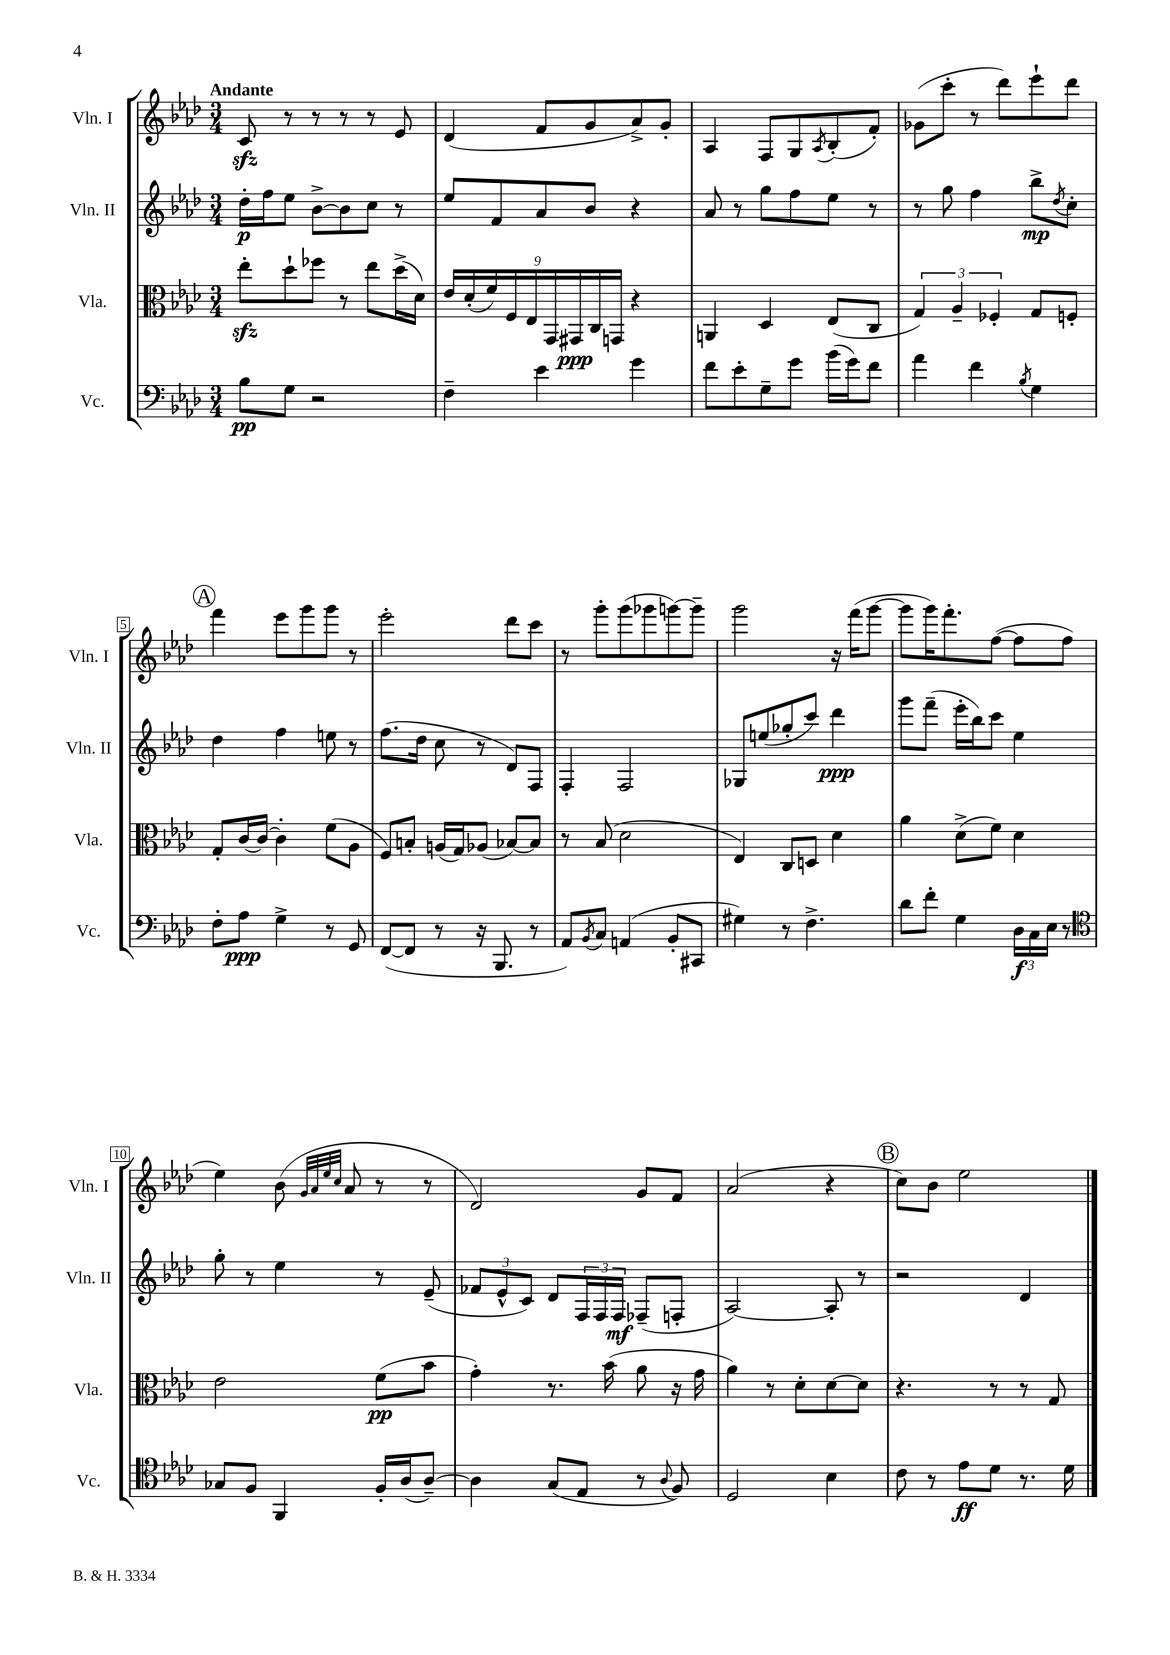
<<
\new StaffGroup <<
\new Staff = "s0" \with { instrumentName = "Vln. I" shortInstrumentName = "Vln. I" } {
    \clef treble \key aes \major \numericTimeSignature \time 3/4 \tempo "Andante"
    c'8\sfz r8 r8 r8 r8 ees'8 |
    des'4( f'8 g'8 aes'8->) g'8-. |
    aes4 f8 g8 \acciaccatura { aes8 } bes8-.( f'8-.) |
    ges'8( c'''8-. r8 des'''8) ees'''8-! des'''8 |
    \mark \markup { \circle "A" } f'''4 ees'''8 g'''8 g'''8 r8 |
    ees'''2-. des'''8 c'''8 |
    r8 g'''8-. g'''8( ges'''8 g'''8~) g'''8-- |
    g'''2 r16 f'''16( g'''8~ |
    g'''8 g'''16) f'''8.-. f''8~( f''8 f''8 |
    ees''4) bes'8( \grace { g'32 aes'32 ees''32 c''32 } aes'8 r8 r8 |
    des'2) g'8 f'8 |
    aes'2( r4 |
    \mark \markup { \circle "B" } c''8) bes'8 ees''2 \bar "|." |
}
\new Staff = "s1" \with { instrumentName = "Vln. II" shortInstrumentName = "Vln. II" } {
    \clef treble \key aes \major \numericTimeSignature \time 3/4
    des''16-.\p f''16 ees''8 bes'8~-> bes'8 c''8 r8 |
    ees''8 f'8 aes'8 bes'8 r4 |
    aes'8 r8 g''8 f''8 ees''8 r8 |
    r8 g''8 f''4 bes''8->\mp \acciaccatura { des''8 } c''8-. |
    \mark \markup { \circle "A" } des''4 f''4 e''8 r8 |
    f''8.( des''16 c''8 r8 des'8) f8 |
    f4-. f2 |
    ges8 e''8( ges''8-. c'''8) des'''4\ppp |
    g'''8 f'''8--( ees'''16-. bes''16) c'''8 ees''4 |
    g''8-. r8 ees''4 r8 ees'8--( |
    \tuplet 3/2 { fes'8 ees'8-^ c'8) } des'8 \tuplet 3/2 { f16 f16 f16\mf } fes8--( f8-. |
    aes2~) aes8-. r8 |
    \mark \markup { \circle "B" } r2 des'4 \bar "|." |
}
\new Staff = "s2" \with { instrumentName = "Vla." shortInstrumentName = "Vla." } {
    \clef alto \key aes \major \numericTimeSignature \time 3/4
    ees''8-.\sfz des''8-! fes''8 r8 ees''8 des''16->( des'16) |
    \tuplet 9/8 { ees'16 des'16-.( f'16) f16 ees16 g,16 gis,16\ppp c16 g,16 } r4 |
    a,4 des4 ees8( c8 |
    \tuplet 3/2 { g4) aes4-- fes4-. } g8 f8-. |
    \mark \markup { \circle "A" } g8-. c'16~ c'16~ c'4-. f'8( aes8 |
    f8) b8-. a16( g16) aes8( bes8~) bes8 |
    r8 bes8( des'2 |
    ees4) c8 d8 des'4 |
    aes'4 des'8->( f'8) des'4 |
    ees'2 f'8\pp( bes'8 |
    g'4-.) r8. bes'16( aes'8 r16 g'16 |
    aes'4) r8 des'8-. des'8~ des'8 |
    \mark \markup { \circle "B" } r4. r8 r8 g8 \bar "|." |
}
\new Staff = "s3" \with { instrumentName = "Vc." shortInstrumentName = "Vc." } {
    \clef bass \key aes \major \numericTimeSignature \time 3/4
    bes8\pp g8 r2 |
    f4-- ees'4 g'4 |
    f'8 ees'8-. g8-- g'8 bes'16( g'16) f'8 |
    aes'4 f'4 \acciaccatura { bes8 } g4 |
    \mark \markup { \circle "A" } f8-. aes8\ppp g4-> r8 g,8 |
    f,8~( f,8 r8 r16 bes,,8. r8 |
    aes,8) \acciaccatura { bes,8 } c8 a,4( bes,8-. cis,8 |
    gis4) r8 f4.-> |
    des'8 f'8-. g4 \tuplet 3/2 { des16\f c16 ees16 } r8 |
    \clef tenor ges8 f8 f,4 f16-. aes16( aes8~--) |
    aes4 g8( ees8 r8 \appoggiatura { aes8 } f8) |
    des2 bes4 |
    \mark \markup { \circle "B" } c'8 r8 ees'8\ff des'8 r8. des'16 \bar "|." |
}
>>
>>
\layout { \context { \Score \override BarNumber.stencil = #(make-stencil-boxer 0.1 0.3 ly:text-interface::print) } }
